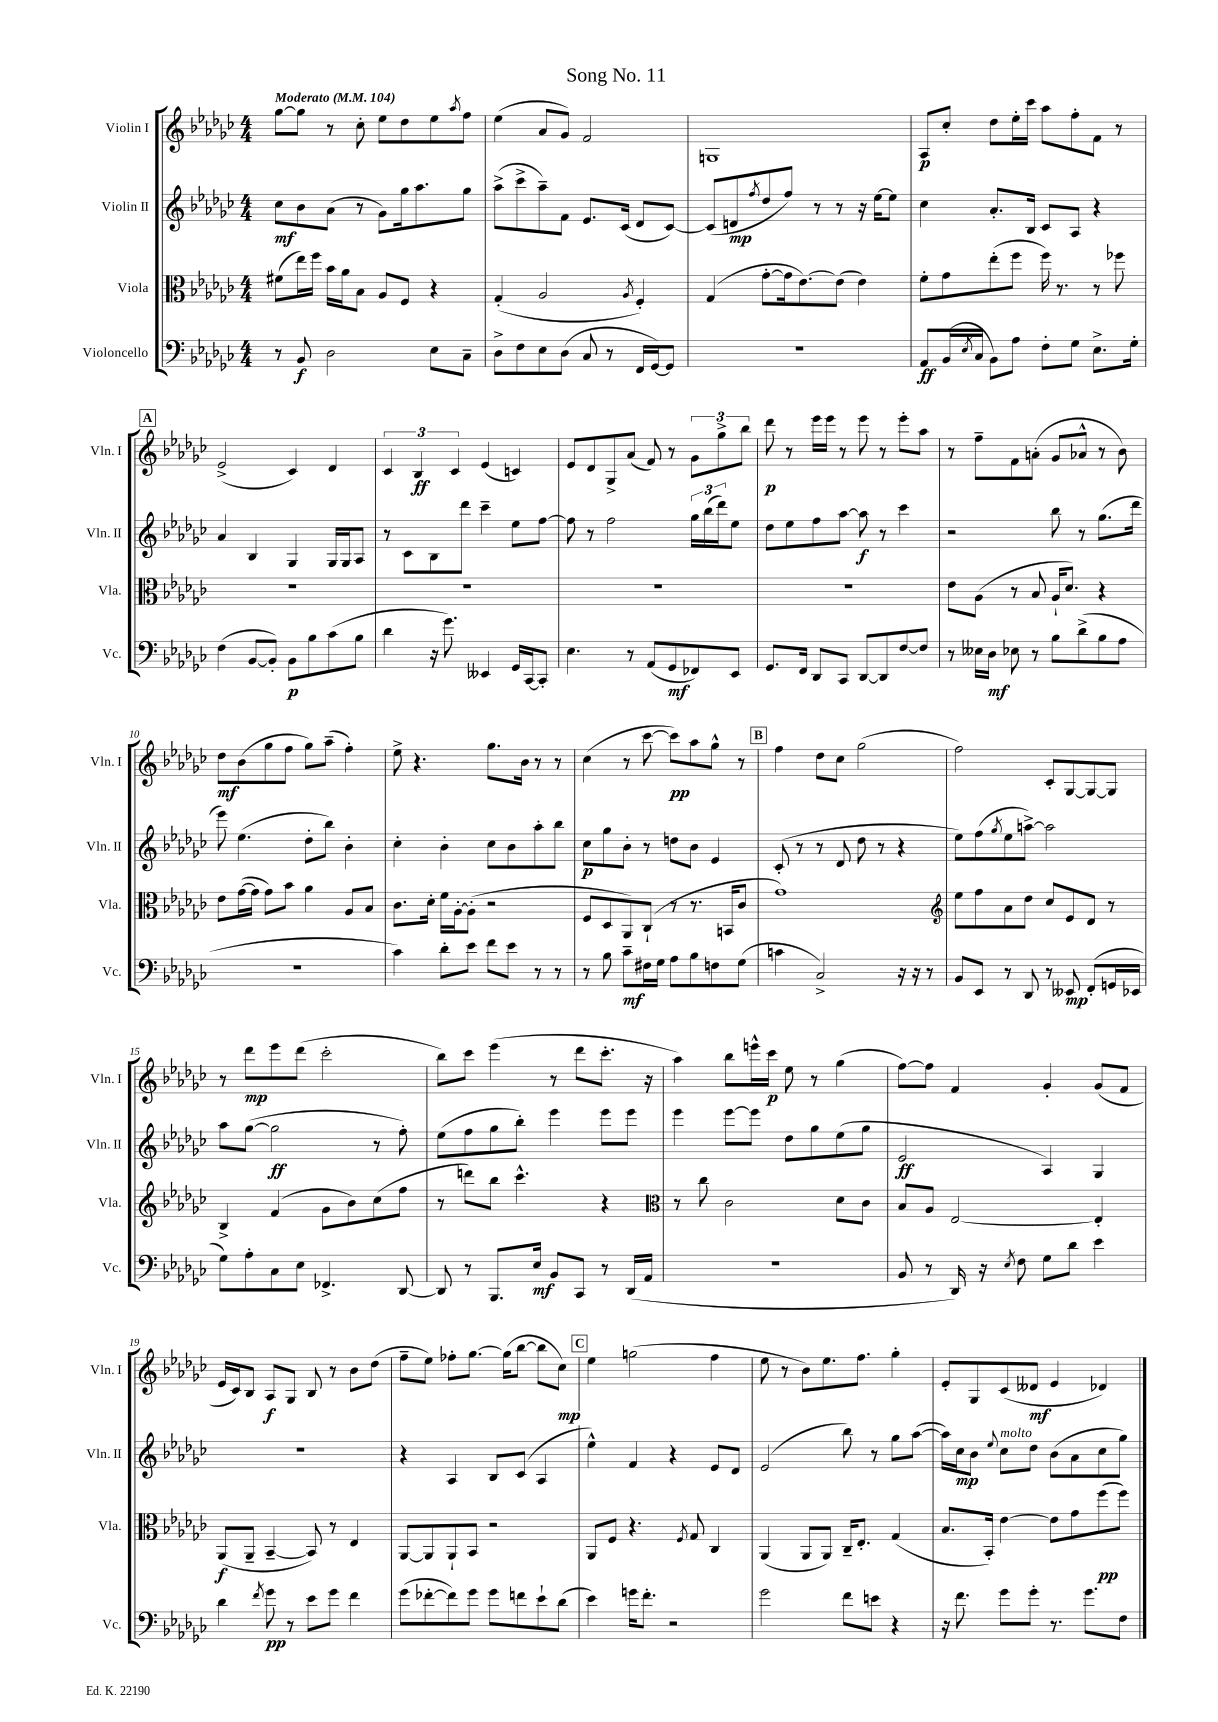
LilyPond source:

\header { title = "Song No. 11" }
<<
\new StaffGroup <<
\new Staff = "s0" \with { instrumentName = "Violin I" shortInstrumentName = "Vln. I" } {
    \clef treble \key ges \major \numericTimeSignature \time 4/4 \tempo "Moderato" 4 = 104
    ges''8~ ges''8 r8 ces''8-. ees''8 des''8 ees''8 \acciaccatura { aes''8 } f''8 |
    ees''4( aes'8 ges'8) f'2 |
    g1 |
    aes8\p ces''8-. des''8 ees''16-. ces'''16 aes''8 f''8-. f'8 r8 |
    \mark \markup { \box "A" } ees'2->( ces'4) des'4 |
    \tuplet 3/2 { ces'4 bes4\ff ces'4 } ees'4( c'4) |
    ees'8 des'8 ges8-> aes'8( f'8) r8 \tuplet 3/2 { ges'8 ges''8-> bes''8 } |
    des'''8\p r8 ees'''16 ees'''16 r8 ees'''8 r8 ees'''8-. aes''8 |
    r8 f''8-- f'8 a'8-.( ges'8 aes'8-^ r8 bes'8) |
    des''8\mf bes'8( ges''8 f''8 ges''8) aes''8--( f''4-.) |
    ees''8-> r4. ges''8. bes'16 r8 r8 |
    ces''4( r8 ces'''8~ ces'''8\pp) aes''8 ges''8-^ r8 |
    \mark \markup { \box "B" } f''4 des''8 ces''8 ges''2( |
    f''2) ces'8-. ges8~ ges8~ ges8 |
    r8 des'''8\mp ees'''8 des'''8( ces'''2-. |
    bes''8) ces'''8 ees'''4( r8 des'''8 ces'''8.-. r16 |
    aes''4) bes''8 e'''16-^ ces'''16\p ees''8 r8 ges''4( |
    f''8~) f''8 f'4 ges'4-. ges'8( f'8 |
    ees'16 ces'16) bes8 aes8\f ges8 bes8 r8 bes'8 des''8( |
    f''8-- ees''8) fes''8-. ges''8.~ ges''16( bes''8~ bes''8 ces''8\mp) |
    \mark \markup { \box "C" } ees''4 g''2( f''4 |
    ees''8 r8 bes'8) ees''8. f''8. ges''4-. |
    ees'8-. ges8 ces'8( deses'8\mf ees'4 des'4) \bar "|." |
}
\new Staff = "s1" \with { instrumentName = "Violin II" shortInstrumentName = "Vln. II" } {
    \clef treble \key ges \major \numericTimeSignature \time 4/4
    ces''8\mf bes'8 aes'8( r8 ges'8) ges''16 aes''8. ges''8 |
    aes''8->( ces'''8-> aes''8--) f'8 ees'8. ces'16( des'8 ces'8~) |
    ces'8( d'8\mp \acciaccatura { f''8 } des''8 f''8) r8 r8 r16 ees''16~ ees''8 |
    ces''4 aes'8.-. bes16 ces'8 aes8 r4 |
    \mark \markup { \box "A" } aes'4 bes4 ges4 ges16 ges16 aes8 |
    r8 ces'8 bes8 des'''8 ces'''4-- ees''8 f''8~ |
    f''8 r8 f''2 \tuplet 3/2 { ges''16 bes''16( des'''16) } ees''8 |
    des''8 ees''8 f''8 aes''8~ aes''8\f r8 ces'''4 |
    r2 bes''8 r8 ges''8.( des'''16 |
    ees'''8) ees''4.( des''8-. bes''8) bes'4-. |
    ces''4-. bes'4-. ces''8 bes'8 aes''8-. bes''8 |
    ces''8\p ges''8 bes'8-. r8 d''8 bes'8 ees'4 |
    \mark \markup { \box "B" } ces'8-.( r8 r8 des'8 des''8 r8 r4 |
    ees''8) f''8( \acciaccatura { ges''8 } ees''8 a''8~->) a''2 |
    aes''8 ges''8~( ges''2\ff r8 f''8-.) |
    ees''8( f''8 ges''8 bes''8-.) ees'''4 ees'''8 ees'''8 |
    ees'''4 ees'''8~ ees'''8 des''8 ges''8 ees''8( ges''8 |
    ees'2\ff aes4) ges4 |
    R1 |
    r4 aes4 bes8 ces'8( aes4 |
    \mark \markup { \box "C" } ees''4-^) f'4 r4 ees'8 des'8 |
    ees'2( bes''8) r8 ges''8 aes''8~( |
    aes''16) ces''16\mp bes'8 \appoggiatura { ees''8 } ces''8^\markup { \italic "molto" } des''8 bes'8( aes'8 ces''8 ges''8) \bar "|." |
}
\new Staff = "s2" \with { instrumentName = "Viola" shortInstrumentName = "Vla." } {
    \clef alto \key ges \major \numericTimeSignature \time 4/4
    fis'8( ees''16) f''16 bes'16 aes'16 bes8 aes8 f8 r4 |
    ges4-.( aes2 \acciaccatura { aes8 } f4-.) |
    ges4( ges'8~-. ges'16 ees'8.~) ees'8( ees'4) |
    f'8-. ges'8 ees''8-.( f''8 f''16) r8. r8 fes''8 |
    \mark \markup { \box "A" } R1 |
    R1 |
    R1 |
    R1 |
    ees'8 aes8( r8 bes8 aes16-! des'8.) r4 |
    ees'8 ges'16~( ges'16 ges'8) bes'8 aes'4 aes8 bes8 |
    ces'8. des'16-. f'16 aes16~-. aes8-.( r2 |
    f8 des8 aes,8) ces8-!( r8 r8. b,16 ces'8 |
    \mark \markup { \box "B" } ges'1) |
    \clef treble ees''8 f''8 aes'8 des''8 ces''8 ees'8 des'8 r8 |
    bes4-> f'4( ges'8 bes'8) ces''8( f''8 |
    r8 d'''8) bes''8 ces'''4.-^ r4 |
    \clef alto r8 ces''8 ces'2 des'8 ces'8 |
    bes8 aes8 ees2~ ees4-. |
    aes,8\f( aes,8-- bes,4~-- bes,8) r8 ees4 |
    aes,8~ aes,8 aes,8-! bes,8 r2 |
    \mark \markup { \box "C" } aes,8 f8 r4. \acciaccatura { f8 } ges8 ces4 |
    aes,4( aes,8 aes,8) ces16-- ees8.-. ges4( |
    bes8. bes,16-.) ees'4~ ees'8 ges'8 f''8\pp( f''8) \bar "|." |
}
\new Staff = "s3" \with { instrumentName = "Violoncello" shortInstrumentName = "Vc." } {
    \clef bass \key ges \major \numericTimeSignature \time 4/4
    r8 bes,8\f des2 ees8 ces8-- |
    des8-> f8 ees8 des8( ces8 r8 f,16 ges,16~) ges,8 |
    R1 |
    aes,8\ff bes,16( \acciaccatura { ees8 } ces16 bes,8) aes8 f8-. ges8 ees8.-> ges16-. |
    \mark \markup { \box "A" } f4( bes,8~ bes,8-.) bes,8\p bes8 ces'8( bes8 |
    des'4 r16 ges'8.) eeses,4 ges,16 ces,16~ ces,8-. |
    ees4. r8 aes,8( ges,8\mf fes,8) ees,8 |
    ges,8. f,16 des,8 ces,8 des,8~ des,8 f8~ f8 |
    r8 eeses16 des16\mf ees8 r8 bes8 des'8->( bes8 aes8 |
    R1 |
    ces'4) des'8-. ees'8 f'8 ees'8 r8 r8 |
    r8 bes8 ces'8--\mf fis16 ges16 aes8 bes8 f8 ges8( |
    \mark \markup { \box "B" } c'4 ces2->) r16 r16 r8 |
    bes,8 ees,8 r8 des,8 r8 eeses,8\mp f,8-.( g,16 ees,16 |
    ges8) aes8-. ces8 ees8 fes,4.-> des,8~ |
    des,8 r8 bes,,8. ees16\mf bes,8 ces,8 r8 des,16( aes,16 |
    R1 |
    bes,8 r8 des,16) r16 \acciaccatura { ees8 } f8 ges8 des'8 ees'4 |
    des'4 \acciaccatura { f'8 } ges'8\pp r8 ees'8 ges'8 f'4 |
    ges'8( fes'8~-. fes'8) ges'8 ges'8 f'8 ees'8-! des'8( |
    \mark \markup { \box "C" } ees'4) g'16 f'8.-. r2 |
    ges'2 f'8 e'8 r4 |
    r16 f'8. ges'8 ges'8-. r8. ges'8. f8 \bar "|." |
}
>>
>>
